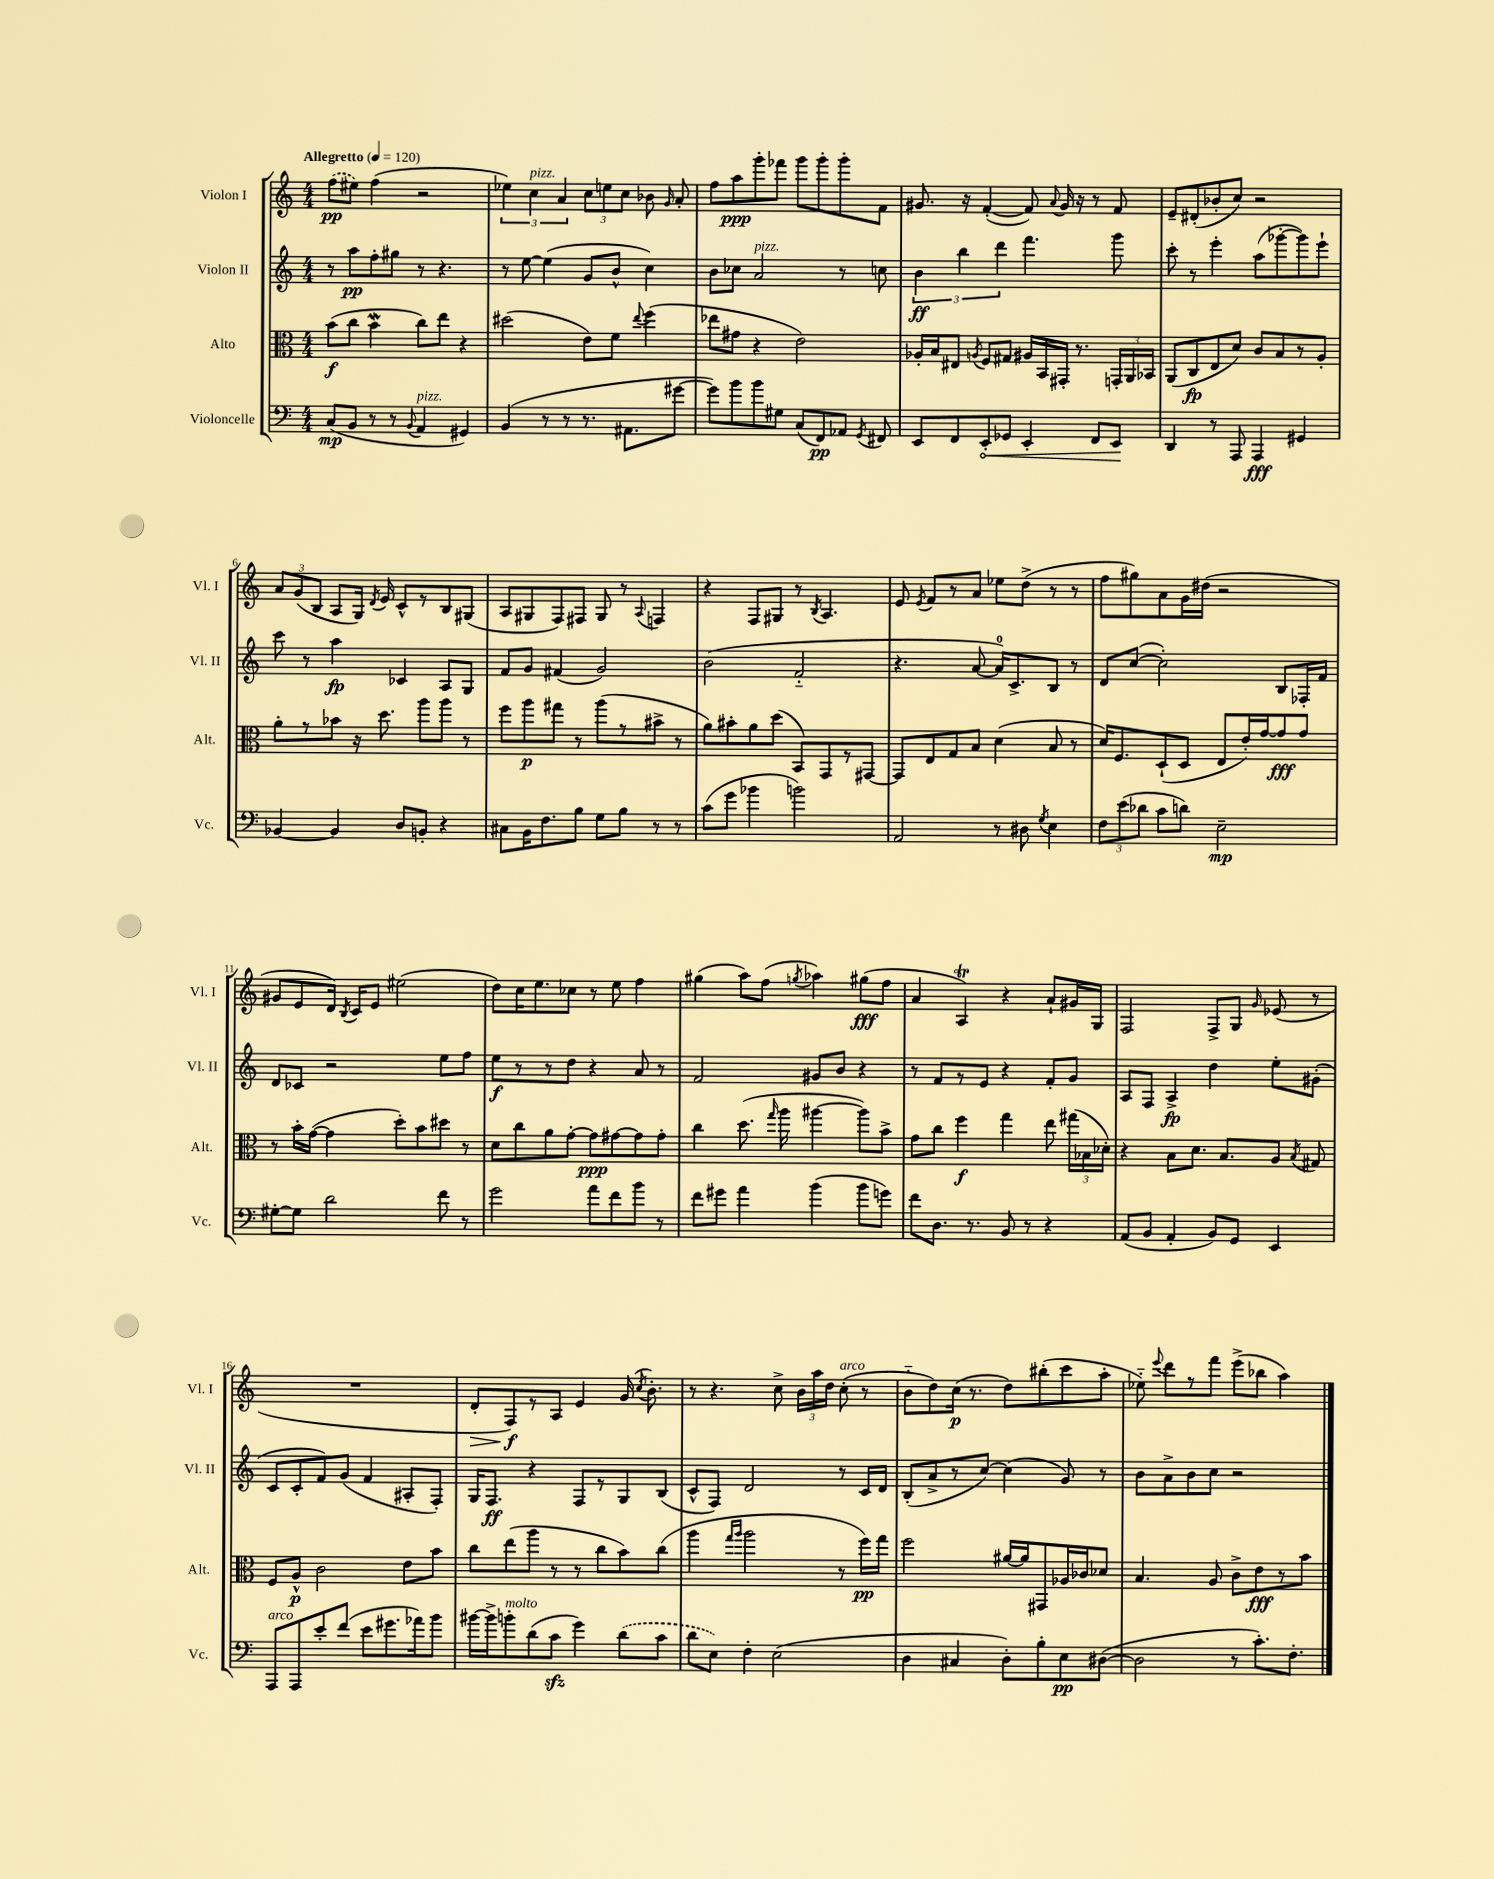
<<
\new StaffGroup <<
\new Staff = "s0" \with { instrumentName = "Violon I" shortInstrumentName = "Vl. I" } {
    \clef treble \key c \major \numericTimeSignature \time 4/4 \tempo "Allegretto" 4 = 120
    \autoBeamOff \once \slurDashed f''8[\pp( eis''8]) f''4( r2 |
    \tuplet 3/2 { ees''4) c''4^\markup { \italic "pizz." } a'4 } \tuplet 3/2 { c''8[ e''8 c''8] } bes'8 \grace { g'16 } a'8-. |
    f''8[ a''8\ppp g'''8-. fes'''8] g'''8[ g'''8-. g'''8-. f'8] |
    gis'8. r16 f'4~-.( f'8) \appoggiatura { a'8 } gis'16 r16 r8 f'8 |
    e'8[-- dis'8-.( bes'8-. c''8]) r2 |
    \tuplet 3/2 { a'8[ g'8( b8] } a8[ g16]) \acciaccatura { d'8 } e'16 c'8[-^ r8 b8 gis8]( |
    a8[ gis8 f8) fis8] gis8 r8 \appoggiatura { a8 } f4 |
    r4 f8[ gis8] r8 \acciaccatura { b8 } a4. |
    e'8 \acciaccatura { e'8 } f'8[ r8 a'8] ees''8[ d''8]->( r8 r8 |
    f''8[ gis''8) a'8 g'16 dis''16]( r2 |
    gis'8[ e'8 d'16]) \acciaccatura { b8 } c'16[ e'8] eis''2( |
    d''8[) c''16 e''8. ces''8] r8 e''8 f''4 |
    gis''4( a''8[) f''8]( \acciaccatura { g''8 } aes''4) gis''8[\fff( f''8] |
    a'4 a4\trill) r4 a'8[-! gis'16 g16] |
    f2 f8[-> g8] \grace { g'16 } ees'8( r8 |
    R1 |
    d'8[-.\> f8\f\!) r8 a8] e'4 g'16( \acciaccatura { c''8 } b'8.-.) |
    r8 r4. c''8-> \tuplet 3/2 { b'16[ a''16 d''16] } c''8-.^\markup { \italic "arco" }( r8 |
    b'8[-_ d''8) c''16]\p( r8. d''8[) bis''8-.( c'''8 a''8]-. |
    ees''8-_) \appoggiatura { e'''8 } d'''8[ r8 f'''8] e'''8[->( bes''8] a''4) \bar "|." |
}
\new Staff = "s1" \with { instrumentName = "Violon II" shortInstrumentName = "Vl. II" } {
    \clef treble \key c \major \numericTimeSignature \time 4/4
    \autoBeamOff r8 a''8[\pp f''8-. gis''8] r8 r4. |
    r8 e''8~ e''4( g'8[ b'8]-^ c''4) |
    b'8[ ces''8] a'2^\markup { \italic "pizz." } r8 c''8 |
    \tuplet 3/2 { b'4\ff b''4 d'''4 } f'''4. g'''8 |
    c'''8-. r8 e'''4-. a''8[( ges'''8~-. ges'''8) e'''8]-! |
    c'''8 r8 a''4\fp ces'4 a8[ g8] |
    f'8[ g'8] fis'4( g'2) |
    b'2( f'2-_ |
    r4. a'8~ a'16[-0) c'8.-> b8] r8 |
    d'8[ c''8]~( c''2-.) b8[ fes16-. f'16] |
    d'8[ ces'8] r2 e''8[ f''8] |
    e''8[\f r8 r8 d''8] r4 a'8 r8 |
    f'2 gis'8[ b'8] r4 |
    r8 f'8[ r8 e'8] r4 f'8[-. g'8] |
    a8[ f8] a4->\fp d''4 e''8[-. gis'8]-.( |
    c'8[ c'8-. f'8) g'8]( f'4 ais8[-. f8]-.) |
    g16[ f8.]\ff r4 f8[ r8 g8 b8]( |
    c'8[-^ f8]) d'2 r8 c'16[ d'16] |
    b8[-.( a'8-> r8 c''8]~) c''4( g'8) r8 |
    b'8[ a'8-> b'8 c''8] r2 \bar "|." |
}
\new Staff = "s2" \with { instrumentName = "Alto" shortInstrumentName = "Alt." } {
    \clef alto \key c \major \numericTimeSignature \time 4/4
    \autoBeamOff b'8[\f( c''8] b'4\mordent c''8[) e''8] r4 |
    dis''2( e'8[) f'8] \appoggiatura { e''8 } f''4( |
    ees''8[ gis'8] r4 e'2) |
    aes16[-. b16 eis8] \acciaccatura { a8 } f8[ gis8] ais16[ b,16 gis,16]-. r8. \tuplet 3/2 { g,16[-. a,16 bes,16] } |
    a,8[( c8\fp e8 d'8]) c'8[ b8 r8 a8]-. |
    a'8[-. r8 bes'8] r16 d''8. a''8[ a''8] r8 |
    f''8[ a''8\p gis''8] r8 a''8[( r8 bis'8]-> r8 |
    a'8[) bis'8-. a'8 d''8]( b,8[) g,8 r8 gis,8]~ |
    gis,8[ e8 g8 b8] d'4( b8 r8 |
    d'16[) f8. d8-!( d8] e8[ e'16-.) g'16~ g'8\fff g'8] |
    r8 b'16[-. g'16]~( g'4 d''8[-.) b'8 dis''8] r8 |
    d'8[ c''8 a'8 g'8]~-. g'8[\ppp gis'8~ gis'8 gis'8]-. |
    c''4 d''8.( \grace { g''16 } a''16 ais''4~ ais''8[) b'8]-> |
    g'8[ c''8] f''4\f g''4 e''8 \tuplet 3/2 { gis''16[( bes16 des'16]-.) } |
    r4 b8[ d'8.] b8.[ a8] \acciaccatura { b8 } gis8 |
    f8[ a8]-^\p c'2 e'8[ b'8] |
    c''8[ e''8( a''8] r8 r8 c''8[ b'8) c''8]( |
    a''4 \grace { g''16[ a''16] } a''2 r8 f''16[\pp) g''16] |
    f''2 ais'16[~ ais'16 gis,8 aes16 ces'16 des'8] |
    b4. a8 c'8[-> e'8\fff r8 b'8] \bar "|." |
}
\new Staff = "s3" \with { instrumentName = "Violoncelle" shortInstrumentName = "Vc." } {
    \clef bass \key c \major \numericTimeSignature \time 4/4
    \autoBeamOff c8[\mp( b,8] r8 r8 \appoggiatura { b,8 } a,4^\markup { \italic "pizz." } gis,4) |
    b,4( r8 r8 r8. ais,8.[ gis'8]~ |
    gis'8[) b'8 b'8 gis8] c8[( f,8\pp) aes,8] \acciaccatura { g,8 } fis,8 |
    e,8[ f,8 \once \override Hairpin.circled-tip = ##t e,8-.\< ges,8] e,4-. f,8[ e,8]\! |
    d,4 r8 a,,8 a,,4\fff gis,4 |
    bes,4~ bes,4 d8[ b,8]-. r4 |
    cis8[ b,16 f8. b8] g8[ b8] r8 r8 |
    c'8[( g'8] bes'4 b'2) |
    a,2 r8 dis8 \acciaccatura { g8 } e4 |
    \tuplet 3/2 { f8[ e'8( des'8] } c'8[ d'8]) e2--\mp |
    gis8[~-. gis8] d'2 f'8 r8 |
    g'2 a'8[ f'8 b'8] r8 |
    f'8[ gis'8] a'4 b'4( b'8[ g'8]) |
    f'8[ d8.] r8. b,8 r8 r4 |
    a,8[( b,8] a,4-. b,8[) g,8] e,4 |
    a,,8[^\markup { \italic "arco" } a,,8 e'8-. f'8]( e'8[ gis'8. aes'16) b'8] |
    bis'16[~ bis'16-> b'8-.^\markup { \italic "molto" } d'8( c'8]\sfz g'4) \once \slurDashed d'8[( c'8] |
    d'8[ e8]) f4-. e2( |
    d4 cis4 d8[-.) b8-. e8\pp dis8]~( |
    dis2 r8 c'8.[-.) f8.]-. \bar "|." |
}
>>
>>
